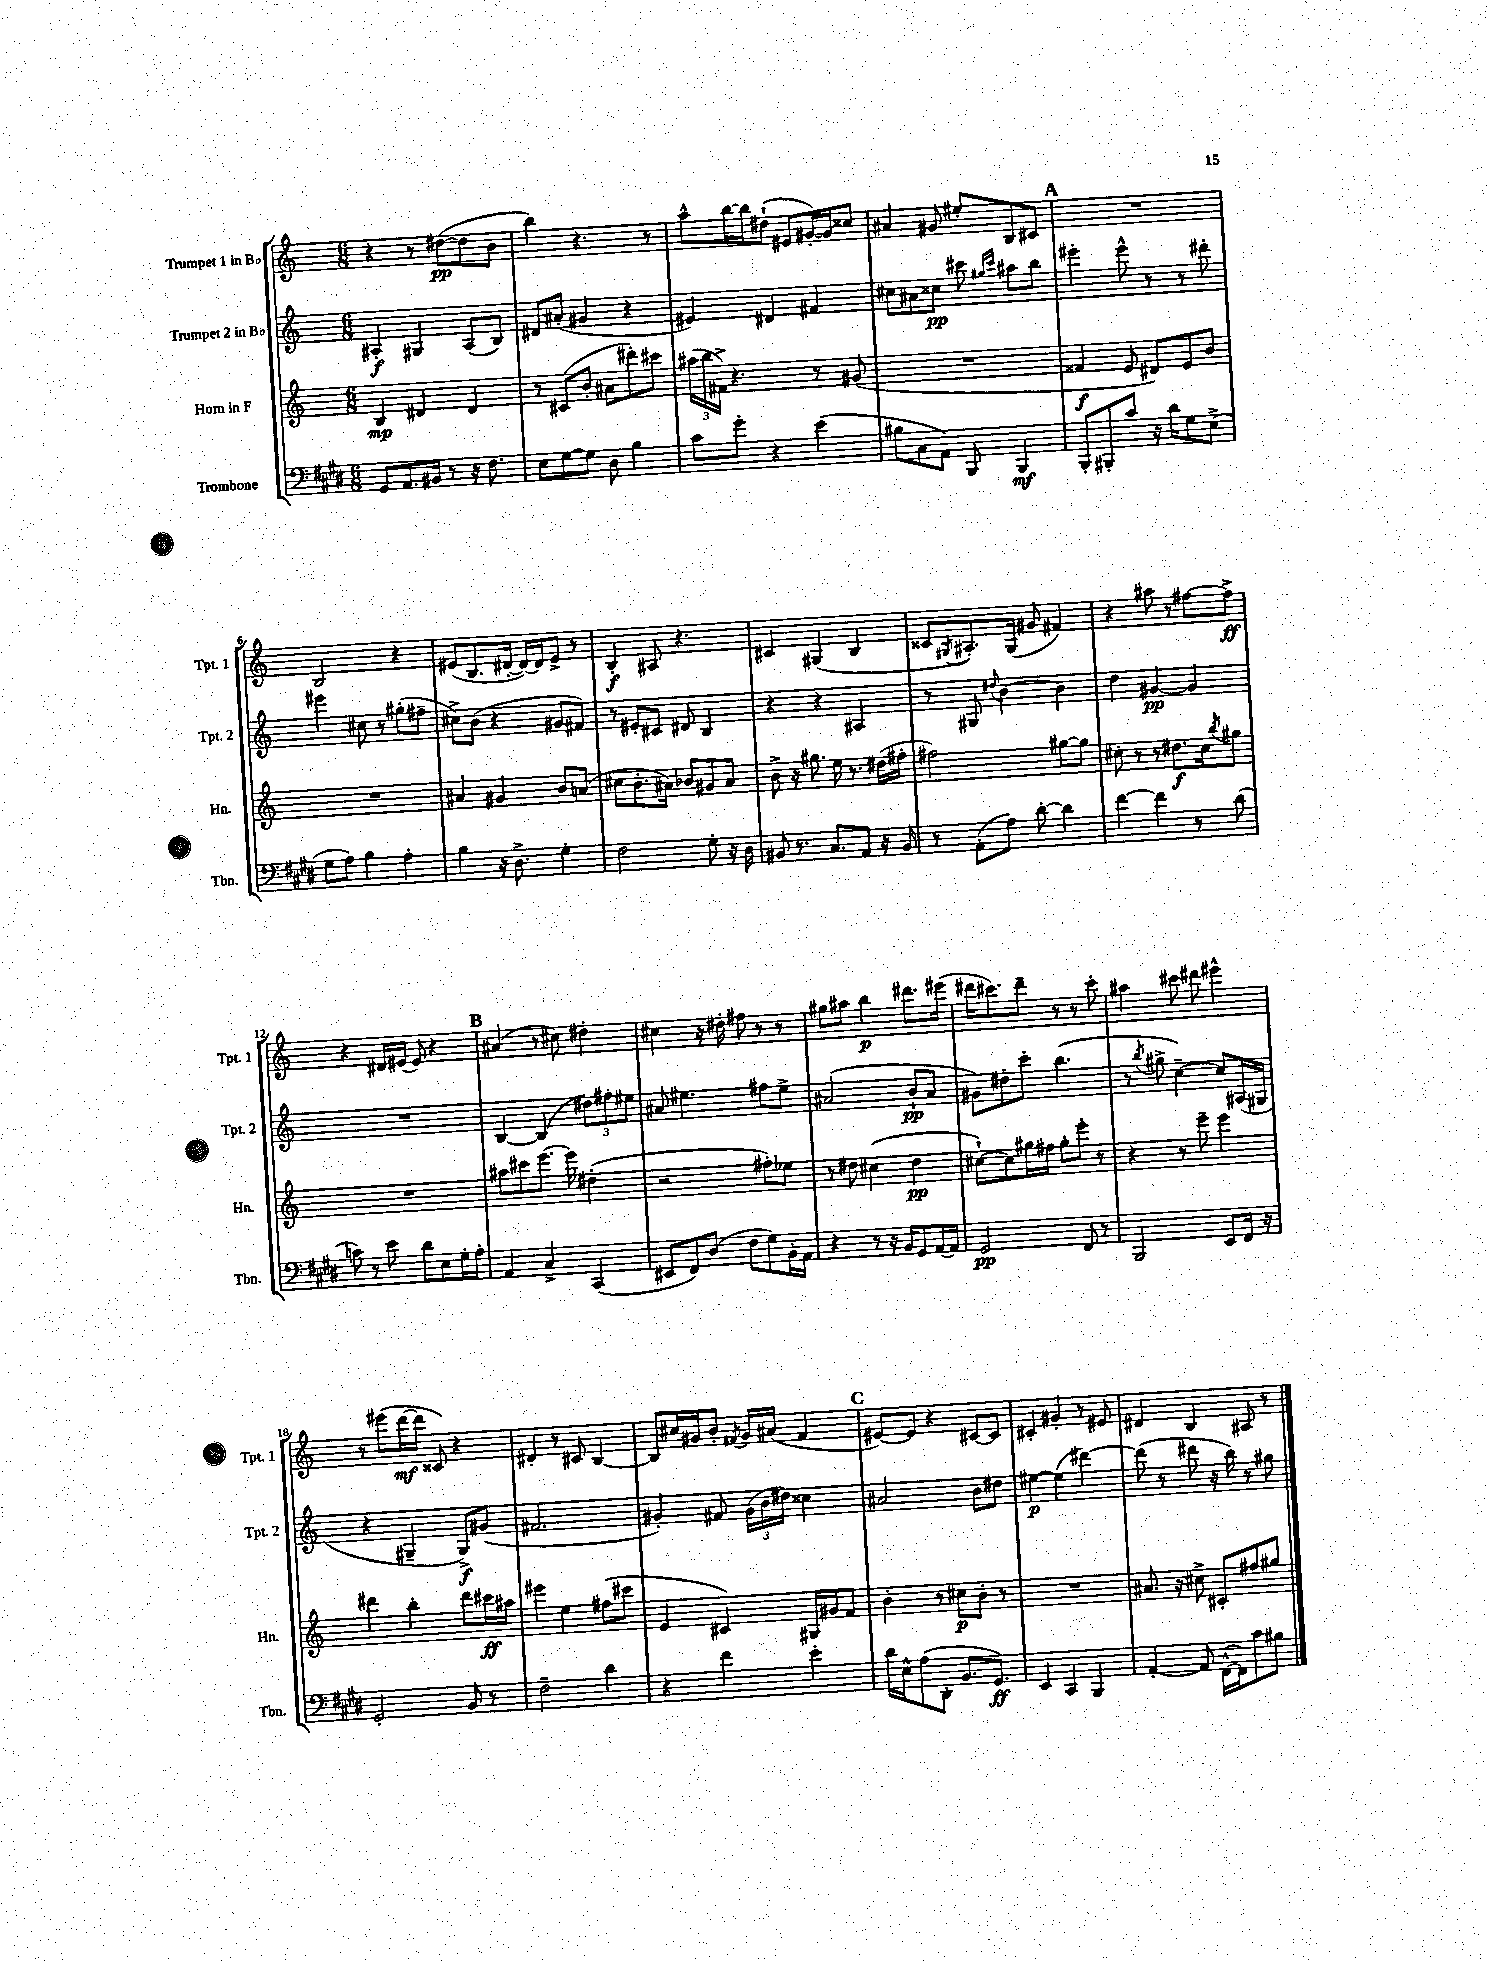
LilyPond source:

<<
\new StaffGroup <<
\new Staff = "s0" \with { instrumentName = "Trumpet 1 in Bb" shortInstrumentName = "Tpt. 1" } {
    \clef treble \key c \major \numericTimeSignature \time 6/8
    r4 r8 dis''8~\pp( dis''8 b'8 |
    b''4) r4. r8 |
    a''8-^ b''16~ b''16 dis''8-!( eis'8 gis'16~-.) gis'16 cisis''8 |
    ais'4 gis'8 eis''8-. b8 cis'8 |
    \mark \markup { \bold "A" } R2. |
    b2 r4 |
    eis'8( b8. dis'16~-. dis'16~) dis'16 eis'8-> r8 |
    b4-.\f ais8 r4. |
    cis'4 gis4( b4 |
    cisis'8 \acciaccatura { gis8 } ais8.-.) gis16( gis'8 fis'4) |
    r4 ais''8 r8 fis''8~ fis''8->\ff |
    r4 dis'16 eis'16( eis'8) r4 |
    \mark \markup { \bold "B" } ais'4( r8 cis''8) dis''4-. |
    cis''4 r16 dis''16-. fis''8 r8 r8 |
    gis''8 ais''8 b''4\p dis'''8. eis'''16( |
    dis'''16 cis'''8.) dis'''8-- r8 r8 cis'''8-. |
    ais''4 cis'''8 dis'''8 eis'''4-^ |
    r8 eis'''8( d'''16~\mf d'''16 cisis'8) r4 |
    dis'4-. r8 cis'8 b4~ |
    b8 cis''16 gis'16 b'8-. \acciaccatura { fis'8 } gis'16 ais'16( fis'4 |
    \mark \markup { \bold "C" } eis'8~) eis'8 r4 cis'8~ cis'8 |
    cis'4-. gis'4-. r8 eis'8 |
    dis'4 b4 ais8 r8 \bar "|." |
}
\new Staff = "s1" \with { instrumentName = "Trumpet 2 in Bb" shortInstrumentName = "Tpt. 2" } {
    \clef treble \key c \major \numericTimeSignature \time 6/8
    ais4-.\f gis4 ais8( b8) |
    dis'8 ais'8-.( gis'4 r4 |
    eis'4) dis'4 fis'4 |
    cis''8 ais'8 cisis''8\pp cis'''8 \grace { gis''16 cis'''16 } ais''8 b''8 |
    \mark \markup { \bold "A" } eis'''4-. eis'''8-^ r8 r8 dis'''8-. |
    eis'''4 cis''8 r8 gis''8-.( fis''8-- |
    cis''8->) b'8( r4 gis'8 fis'8) |
    r8 eis'8-. cis'8 dis'8 b4 |
    r4 r4 ais4 |
    r8 gis8 \appoggiatura { dis''8 } b'4~ b'4 |
    d''4 gis'4~\pp gis'4 |
    R2. |
    \mark \markup { \bold "B" } b4~ b4( \tuplet 3/2 { dis''8) fis''8-. eis''8 } |
    ais'8 eis''4. fis''8 eis''8-> |
    ais'2( b'8-!\pp ais'8 |
    gis'8) dis''8-. c'''8-. b''4.( |
    r8 \acciaccatura { b''8 } gis''8-> c''4~--) c''8 ais16( gis16 |
    r4 gis4-- gis8->\f) gis'8( |
    fis'2. |
    gis'4-.) fis'8 \tuplet 3/2 { gis'16( b'16 dis''16) } cisis''4 |
    \mark \markup { \bold "C" } ais'2 b'8 dis''8 |
    eis''4~\p eis''4( dis'''4~) |
    dis'''8( r8 dis'''8 r16 b''16) r8 gis''8 \bar "|." |
}
\new Staff = "s2" \with { instrumentName = "Horn in F" shortInstrumentName = "Hn." } {
    \clef treble \key c \major \numericTimeSignature \time 6/8
    b4\mp dis'4 dis'4 |
    r8 cis'8( b'8-. ais'8 dis'''8-.) cis'''8 |
    \tuplet 3/2 { ais''16( b''16 fis'16->) } r4. r8 gis'8( |
    R2. |
    \mark \markup { \bold "A" } fisis'4\f e'8 dis'8) e'8 b'8 |
    R2. |
    ais'4 gis'4 b'8 a'8( |
    cis''8 b'8.-. ais'16) bes'8 gis'8 ais'8 |
    b'8-> r16 gis''8. e''16 r8. dis''16( fis''16-. |
    fis''2) gis''8~ gis''8 |
    cis''8-. r8 r8 dis''8.\f cis''16 \acciaccatura { b''8 } gis''8 |
    R2. |
    \mark \markup { \bold "B" } ais''8 cis'''8 e'''8.~ e'''16 dis''4-.( |
    r2 fis''8-.) ees''8 |
    r8 dis''8 cis''4( dis''4\pp |
    cis''8~-!) cis''8 gis''16 fis''16 gis''8-. e'''8-. r8 |
    r4 r8 e'''8-- e'''4 |
    dis'''4 b''4-. dis'''8 cis'''16\ff ais''16 |
    eis'''4 e''4 fis''8( cis'''8 |
    e'4 cis'4) gis16 gis'16 f'8 |
    \mark \markup { \bold "C" } b'4-. r8 cis''8\p b'8-. r8 |
    R2. |
    ais'8. r16 cis''8-> cis'8-. fis''8 gis''8 \bar "|." |
}
\new Staff = "s3" \with { instrumentName = "Trombone" shortInstrumentName = "Tbn." } {
    \clef bass \key e \major \numericTimeSignature \time 6/8
    gis,8 a,8. bis,16 r8 r16 fis8. |
    e8 gis8~ gis8 dis8 b4 |
    cis'8 gis'8-. r4 e'4( |
    bis8 cis8 a,8) b,,8 b,,4\mf |
    \mark \markup { \bold "A" } b,,8-. bis,,8-. cis'8 r16 dis'16 gis8 e8->( |
    gis8 a8) b4 a4-. |
    b4 r16 dis8.-> gis4-. |
    fis2 gis8-. r16 dis16 |
    bis,8 r8. cis8. a,8 r16 bis,16 |
    r8 a,8-.( a8) dis'8~-. dis'4 |
    fis'4~ fis'4 r8 dis'8( |
    c'8) r8 e'8 dis'8 e8 gis16-. a16-. |
    \mark \markup { \bold "B" } a,4 cis4-> cis,4( |
    eis,8 fis,8) dis8( fis8 gis8) b,16-. a,16 |
    r4 r8 r16 b,16 gis,8 a,16~ a,16 |
    gis,2\pp fis,8 r8 |
    b,,2 e,8 fis,16 r16 |
    gis,2-. b,8 r8 |
    fis2-- dis'4 |
    r4 fis'4 e'4-. |
    \mark \markup { \bold "C" } dis'16 e16-^ a8( dis,8-. b,8. gis,8.\ff) |
    e,4 cis,4 b,,4 |
    a,4~-. a,8 fis,16~-^( fis,16) cis'8 bis8 \bar "|." |
}
>>
>>
